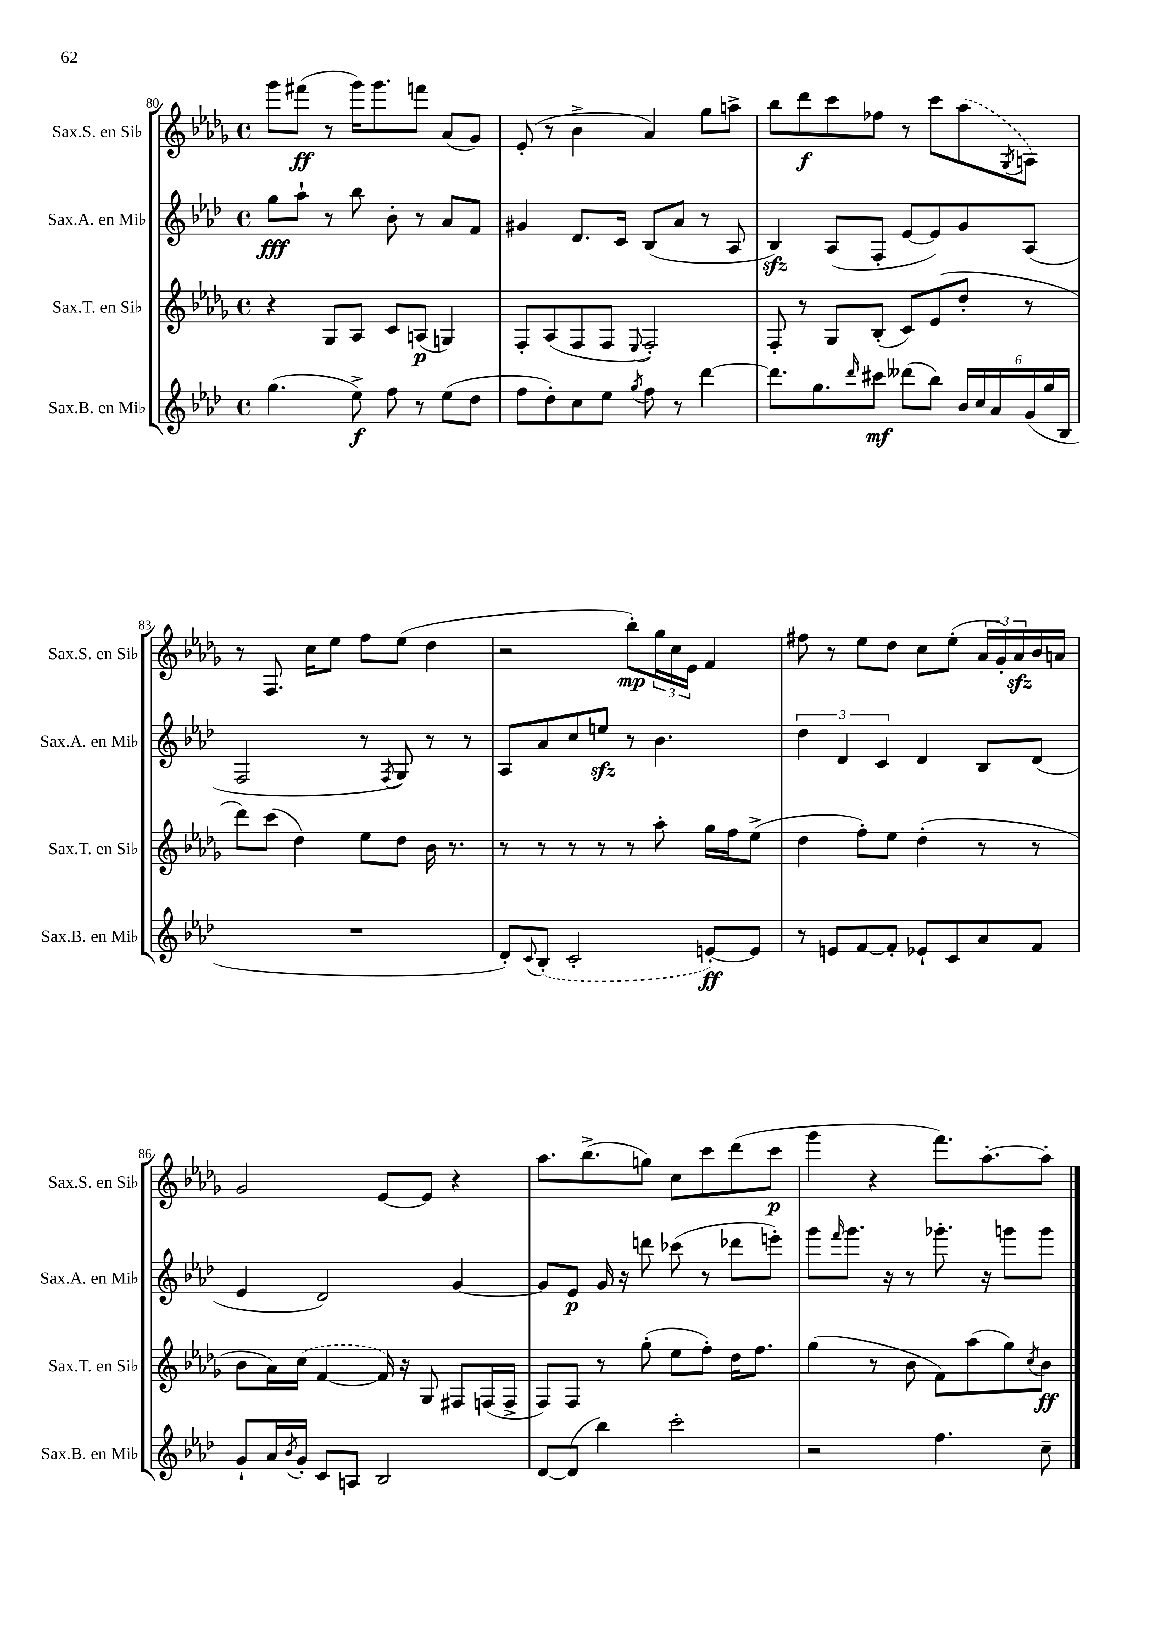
<<
\new StaffGroup <<
\new Staff = "s0" \with { instrumentName = "Sax.S. en Sib" shortInstrumentName = "Sax.S. en Sib" } {
    \clef treble \key des \major \defaultTimeSignature \time 4/4
    ges'''8 fis'''8\ff( r8 ges'''16) ges'''8. f'''8 aes'8( ges'8) |
    ees'8-.( r8 bes'4-> aes'4) ges''8 a''8-> |
    bes''8 des'''8\f c'''8 fes''8 r8 c'''8 \once \slurDashed aes''8( \acciaccatura { ges8 } a8) |
    r8 f8. c''16 ees''8 f''8 ees''8( des''4 |
    r2 bes''8-.\mp) \tuplet 3/2 { ges''16 c''16 ees'16 } f'4 |
    fis''8 r8 ees''8 des''8 c''8 ees''8-.( \tuplet 3/2 { aes'16 ges'16-.) aes'16\sfz } bes'16 a'16 |
    ges'2 ees'8~ ees'8 r4 |
    aes''8. bes''8.->( g''8) c''8 c'''8 des'''8( c'''8\p |
    ges'''4 r4 f'''8.) aes''8.~-. aes''8-. \bar "|." |
}
\new Staff = "s1" \with { instrumentName = "Sax.A. en Mib" shortInstrumentName = "Sax.A. en Mib" } {
    \clef treble \key aes \major \defaultTimeSignature \time 4/4
    g''8\fff aes''8-! r8 bes''8 bes'8-. r8 aes'8 f'8 |
    gis'4 des'8. c'16 bes8( aes'8 r8 aes8 |
    bes4\sfz) aes8( f8-. ees'8~ ees'8) g'8 aes8( |
    f2 r8 \acciaccatura { f8 } g8) r8 r8 |
    aes8 aes'8 c''8 e''8\sfz r8 bes'4. |
    \tuplet 3/2 { des''4 des'4 c'4 } des'4 bes8 des'8( |
    ees'4 des'2) g'4~ |
    g'8 ees'8\p g'16 r16 d'''8 ces'''8( r8 des'''8 e'''8-.) |
    g'''8 \grace { f'''16 } g'''8. r16 r8 ges'''8.-. r16 g'''8 g'''8 \bar "|." |
}
\new Staff = "s2" \with { instrumentName = "Sax.T. en Sib" shortInstrumentName = "Sax.T. en Sib" } {
    \clef treble \key des \major \defaultTimeSignature \time 4/4
    r4 ges8 aes8 c'8 a8\p( g4) |
    f8-. aes8( f8 f8 \appoggiatura { ees8 } f2-.) |
    f8-. r8 ges8 bes8-.( c'8) ees'8( des''8-. r8 |
    des'''8) c'''8( des''4) ees''8 des''8 bes'16 r8. |
    r8 r8 r8 r8 r8 aes''8-. ges''16 f''16 ees''8->( |
    des''4 f''8-.) ees''8 des''4-.( r8 r8 |
    bes'8 aes'16) \once \slurDashed c''16( f'4~ f'16) r16 ges8 fis8 f16( f16-> |
    f8) f8 r8 ges''8-.( ees''8 f''8-.) des''16 f''8. |
    ges''4( r8 bes'8 f'8) aes''8( ges''8) \acciaccatura { c''8 } bes'8\ff \bar "|." |
}
\new Staff = "s3" \with { instrumentName = "Sax.B. en Mib" shortInstrumentName = "Sax.B. en Mib" } {
    \clef treble \key aes \major \defaultTimeSignature \time 4/4
    g''4.( ees''8->\f) f''8 r8 ees''8( des''8 |
    f''8 des''8-.) c''8 ees''8 \acciaccatura { g''8 } f''8 r8 des'''4~ |
    des'''8. g''8. \grace { des'''16 } cis'''8\mf deses'''8( bes''8) \tuplet 6/4 { bes'16 c''16 aes'16 g'16( g''16 bes16 } |
    R1 |
    des'8-.) \appoggiatura { c'8 } \once \slurDashed bes8-.( c'2-. e'8~-.\ff) e'8 |
    r8 e'8 f'8~ f'8-. ees'8-! c'8 aes'8 f'8 |
    g'8-! aes'16 \acciaccatura { bes'8 } g'16-. c'8 a8 bes2 |
    des'8~ des'8( bes''4) c'''2-. |
    r2 f''4. c''8-- \bar "|." |
}
>>
>>
\layout { \context { \Score currentBarNumber = #80 } }
